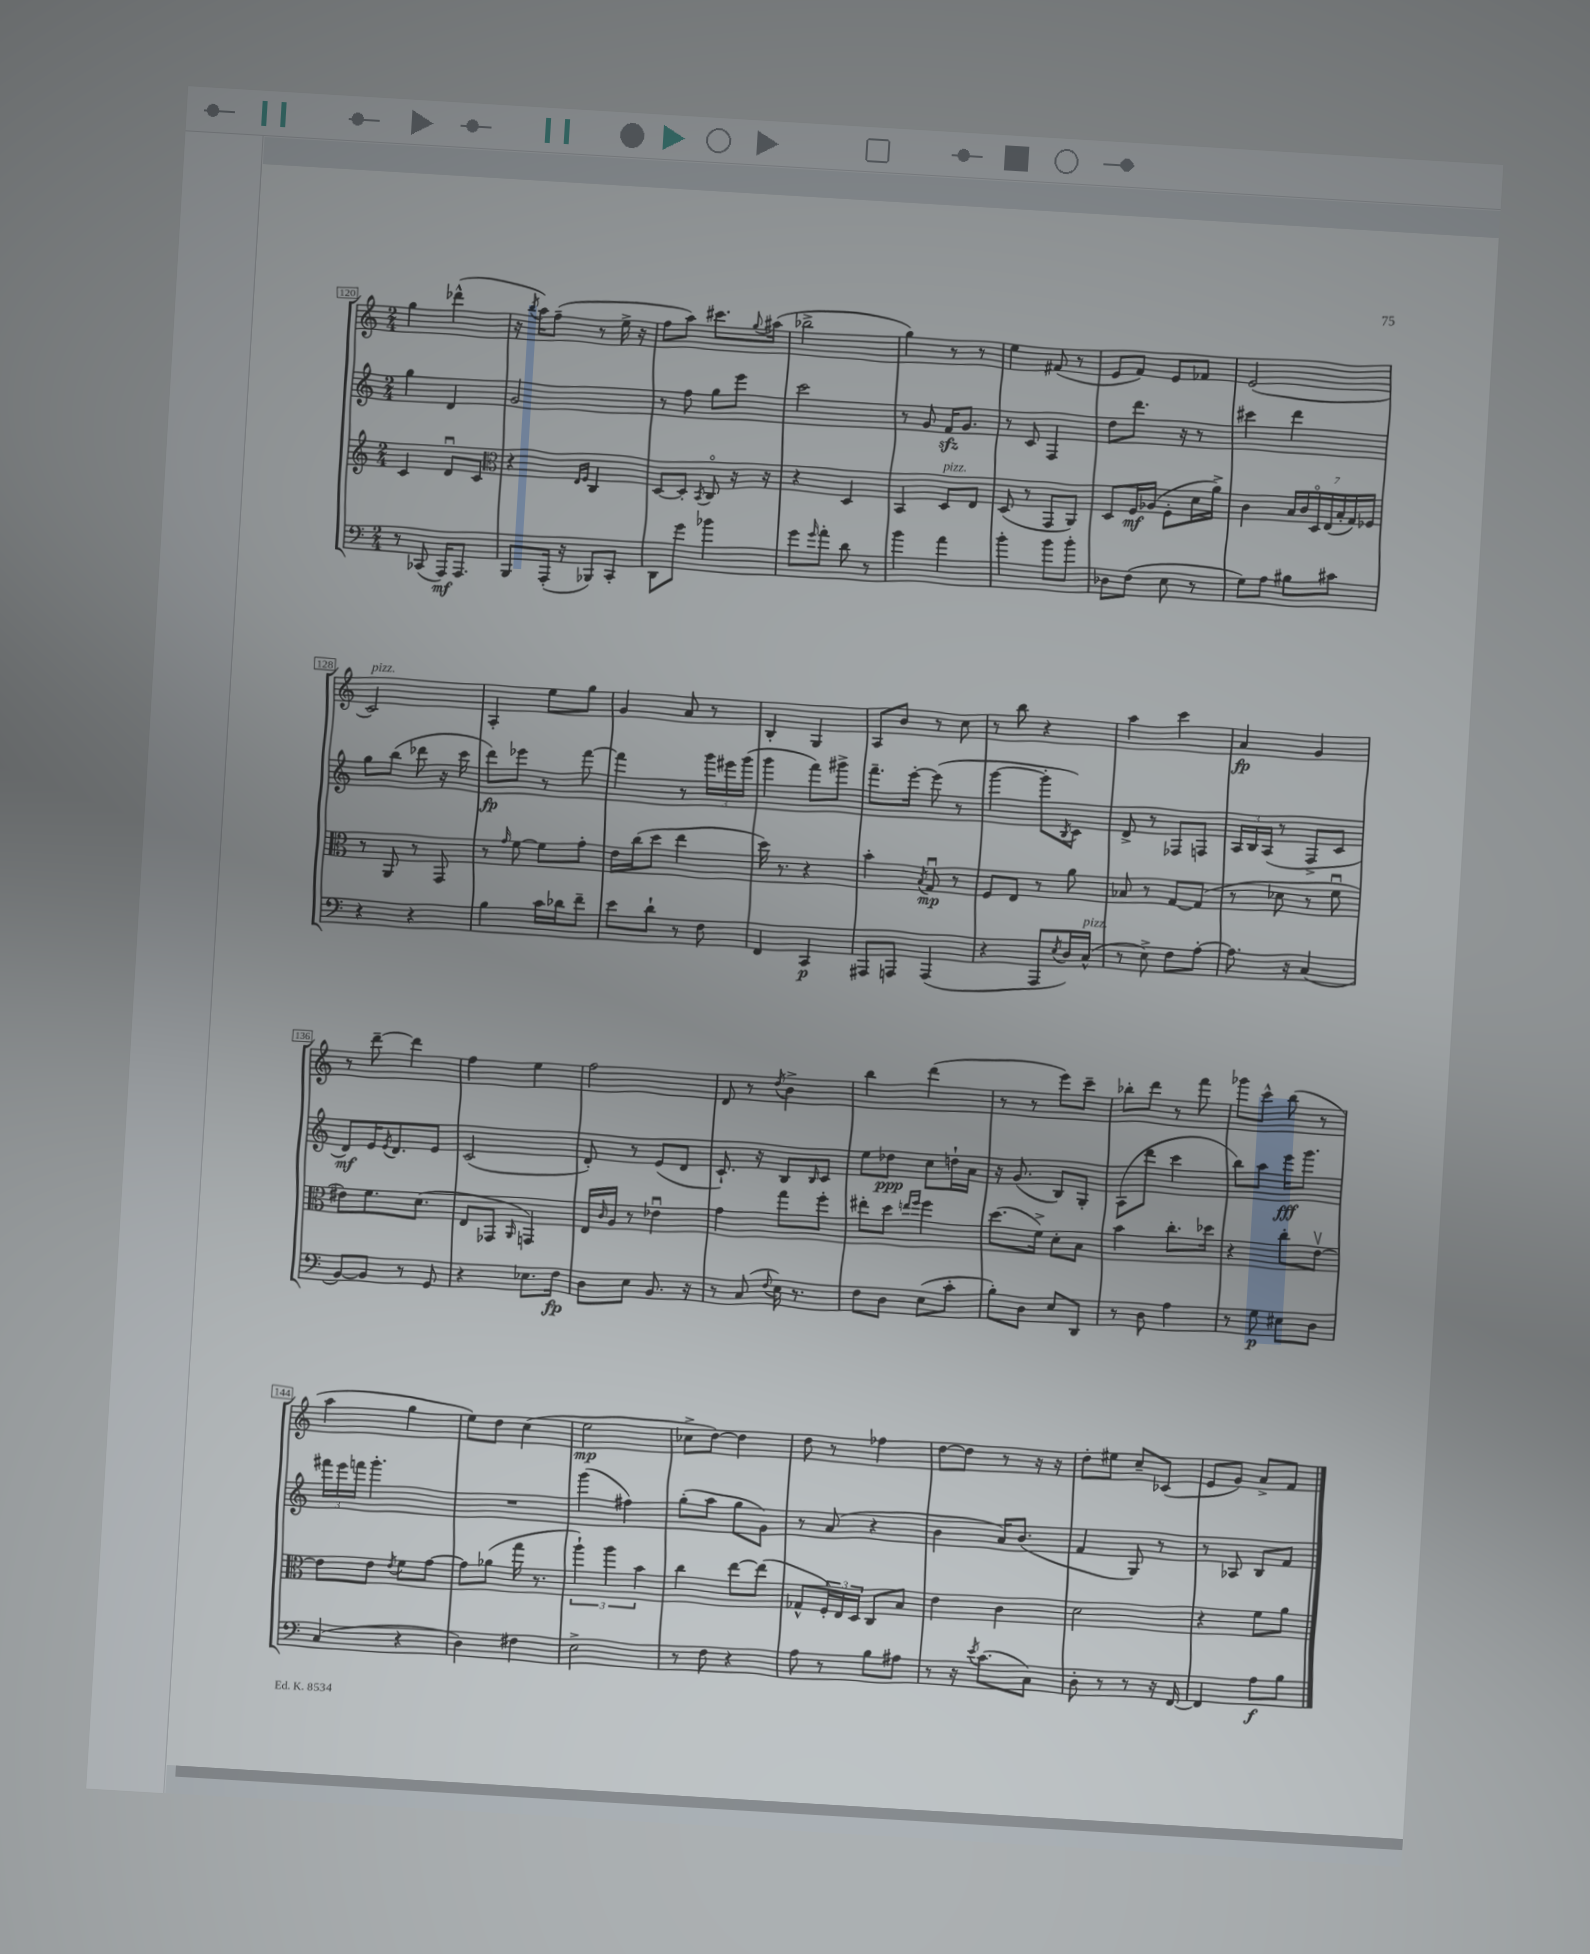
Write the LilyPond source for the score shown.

<<
\new StaffGroup <<
\new Staff = "s0" {
    \clef treble \key c \major \numericTimeSignature \time 2/4
    g''4 des'''4-^( |
    r16 \acciaccatura { b''8 } a''16) f''8--( r8 e''16-> r16 |
    f''8 a''8) cis'''8. \appoggiatura { g''8 } ais''16( |
    bes''2-> |
    g''4) r8 r8 |
    e''4 fis'8( r8 |
    e'8 f'8) e'8 fes'8 |
    e'2( |
    c'2^\markup { \italic "pizz." }) |
    a4-. e''8 g''8 |
    g'4 a'8 r8 |
    b4-. g4 |
    a8 b'8 r8 c''8 |
    r8 b''8 r4 |
    a''4 c'''4 |
    a'4\fp g'4 |
    r8 d'''8~-- d'''4 |
    f''4 e''4 |
    f''2 |
    d'8 r8 \acciaccatura { d''8 } b'4-> |
    b''4 d'''4( |
    r8 r8 e'''8) c'''8-- |
    bes''8-. d'''8 r8 f'''8 |
    ges'''8 c'''8-^ b''8( r8 |
    a''4 g''4 |
    e''8) d''8 c''4( |
    e''2\mp |
    ces''8-> d''8~) d''4 |
    d''8 r8 fes''4 |
    d''8~ d''8 r8 r16 r16 |
    d''8-. eis''8 c''8-- ces'8( |
    e'8 g'8) a'8-> f'8 \bar "|." |
}
\new Staff = "s1" {
    \clef treble \key c \major \numericTimeSignature \time 2/4
    g''4 d'4 |
    g'2 |
    r8 f''8 g''8 e'''8 |
    c'''2 |
    r8 g'8 f'16\sfz g'8. |
    r8 c'8 f4 |
    d''8 d'''8. r16 r8 |
    cis'''4 d'''4 |
    g''8 b''8( des'''8 r16 c'''16 |
    d'''8\fp) ees'''8 r8 f'''8~ |
    f'''4 r8 \tuplet 3/2 { g'''16 eis'''16 g'''16( } |
    g'''4 f'''8) gis'''8-> |
    f'''8.-- e'''16~-. e'''8( r8 |
    g'''4~ g'''8-. \acciaccatura { b8 } c'8) |
    d'8-> r8 fes8 f8 |
    \tuplet 3/2 { a16 b16 a16( } r8 f8-> c'8 |
    d'8\mf) e'16 \acciaccatura { e'8 } d'8. e'8 |
    c'2( |
    d'8-.) r8 e'8( d'8 |
    c'8.-!) r16 b8 \grace { b16 } c'8 |
    e''8 des''8\ppp c''8 d''16-! a'16 |
    r16 g'8.( b8) g8-. |
    a8( d'''8 c'''4 |
    b''8) a''8 e'''16\fff g'''8. |
    \tuplet 3/2 { fis'''16 e'''16 f'''16 } g'''4.-. |
    R2 |
    g'''4( fis''4) |
    g''8-.( a''8 g''8 g'8) |
    r8 a'8( r4 |
    b'4 a'16) b'8.( |
    f'4 g8) r8 |
    r8 aes8 b8 f'8 \bar "|." |
}
\new Staff = "s2" {
    \clef treble \key c \major \numericTimeSignature \time 2/4
    c'4 d'8\downbow c'8 |
    \clef alto r4 \grace { e16 f16 } c4 |
    d8~ d8-. \acciaccatura { b,8 } c8\flageolet r16 r16 |
    r4 d4 |
    b,4 d8^\markup { \italic "pizz." } e8 |
    d8( r8 g,8 a,8) |
    d8 f16\mf aes16( f8-. d'16 a'16->) |
    c'4 \tuplet 7/4 { b16 c'16 d16\flageolet e16( b16-. g16) fes16 } |
    r8 a,8 r8 g,8 |
    r8 \grace { g'16 } f'8~ f'8 g'8-. |
    e'16 c''16( d''8 e''4 |
    d''16) r8. r4 |
    b'4-. \acciaccatura { b8 } g8\downbow\mp r8 |
    f8 e8 r8 a'8 |
    bes8 r8 g8~ g8( |
    r8 des'8 r8 f'8\downbow |
    eis'8) f'8. d'8.( |
    e8 ges,8 \grace { a,16 } g,4) |
    e16 \grace { c'16 } a16 r8 ees'4\downbow |
    g'4 g''8 f''8-. |
    eis''8-. d''8 \grace { e''16 f''16 } f''4 |
    d''8.( f'16->) d'8-. b8 |
    b'4 c''8.-. des''16 |
    r4 c''8-. e'8~\upbow |
    e'8 e'8 \acciaccatura { e'8 } f'8 g'8~ |
    g'8 aes'8( g''16 r8. |
    \tuplet 3/2 { a''4-!) a''4 b'4 } |
    c''4 e''8~ e''8( |
    ges8-^ \tuplet 3/2 { f16-.) e16 d16 } c8 b8 |
    e'4 c'4 |
    d'2 |
    r4 f'8 a'8 \bar "|." |
}
\new Staff = "s3" {
    \clef bass \key c \major \numericTimeSignature \time 2/4
    r8 ces,8( a,,16\mf) a,,8. |
    b,,8 a,,16-.( r16 bes,,8) c,8-. |
    d,8 g'8 bes'4 |
    g'8 \grace { g'16 } a'8-. d'8 r8 |
    b'4 a'4 |
    b'4-. b'8 b'8-. |
    des8 f8( e8 r8 |
    g8) a8 bis8 cis'8 |
    r4 r4 |
    b4 c'16 des'16 f'8-- |
    e'8 d'8-! r8 f8 |
    f,4 c,4\p |
    ais,,8 a,,8 a,,4( |
    r4 a,,8 \acciaccatura { e8 } d16) c16-^^\markup { \italic "pizz." }( |
    r8 e8->) f8 a8~-. |
    a8. r16 c4( |
    b,8~) b,8 r8 g,8 |
    r4 ees8. f16\fp |
    d8 e8 b,8. r16 |
    r8 c8( \appoggiatura { f8 } e16) r8. |
    f8 d8 e8( c'8-. |
    b8-.) d8 e8 d,8 |
    r8 d8 a4 |
    r8 g8\p eis8 d8 |
    c4( r4 |
    d4) fis4 |
    e2-> |
    r8 f8 r4 |
    a8 r8 b8 ais8 |
    r8 r16 \acciaccatura { e'8 } c'8.( c8) |
    d8-. r8 r8 r16 f,16~ |
    f,4 a8\f b8 \bar "|." |
}
>>
>>
\layout { \context { \Score currentBarNumber = #120 \override BarNumber.stencil = #(make-stencil-boxer 0.1 0.3 ly:text-interface::print) } }
